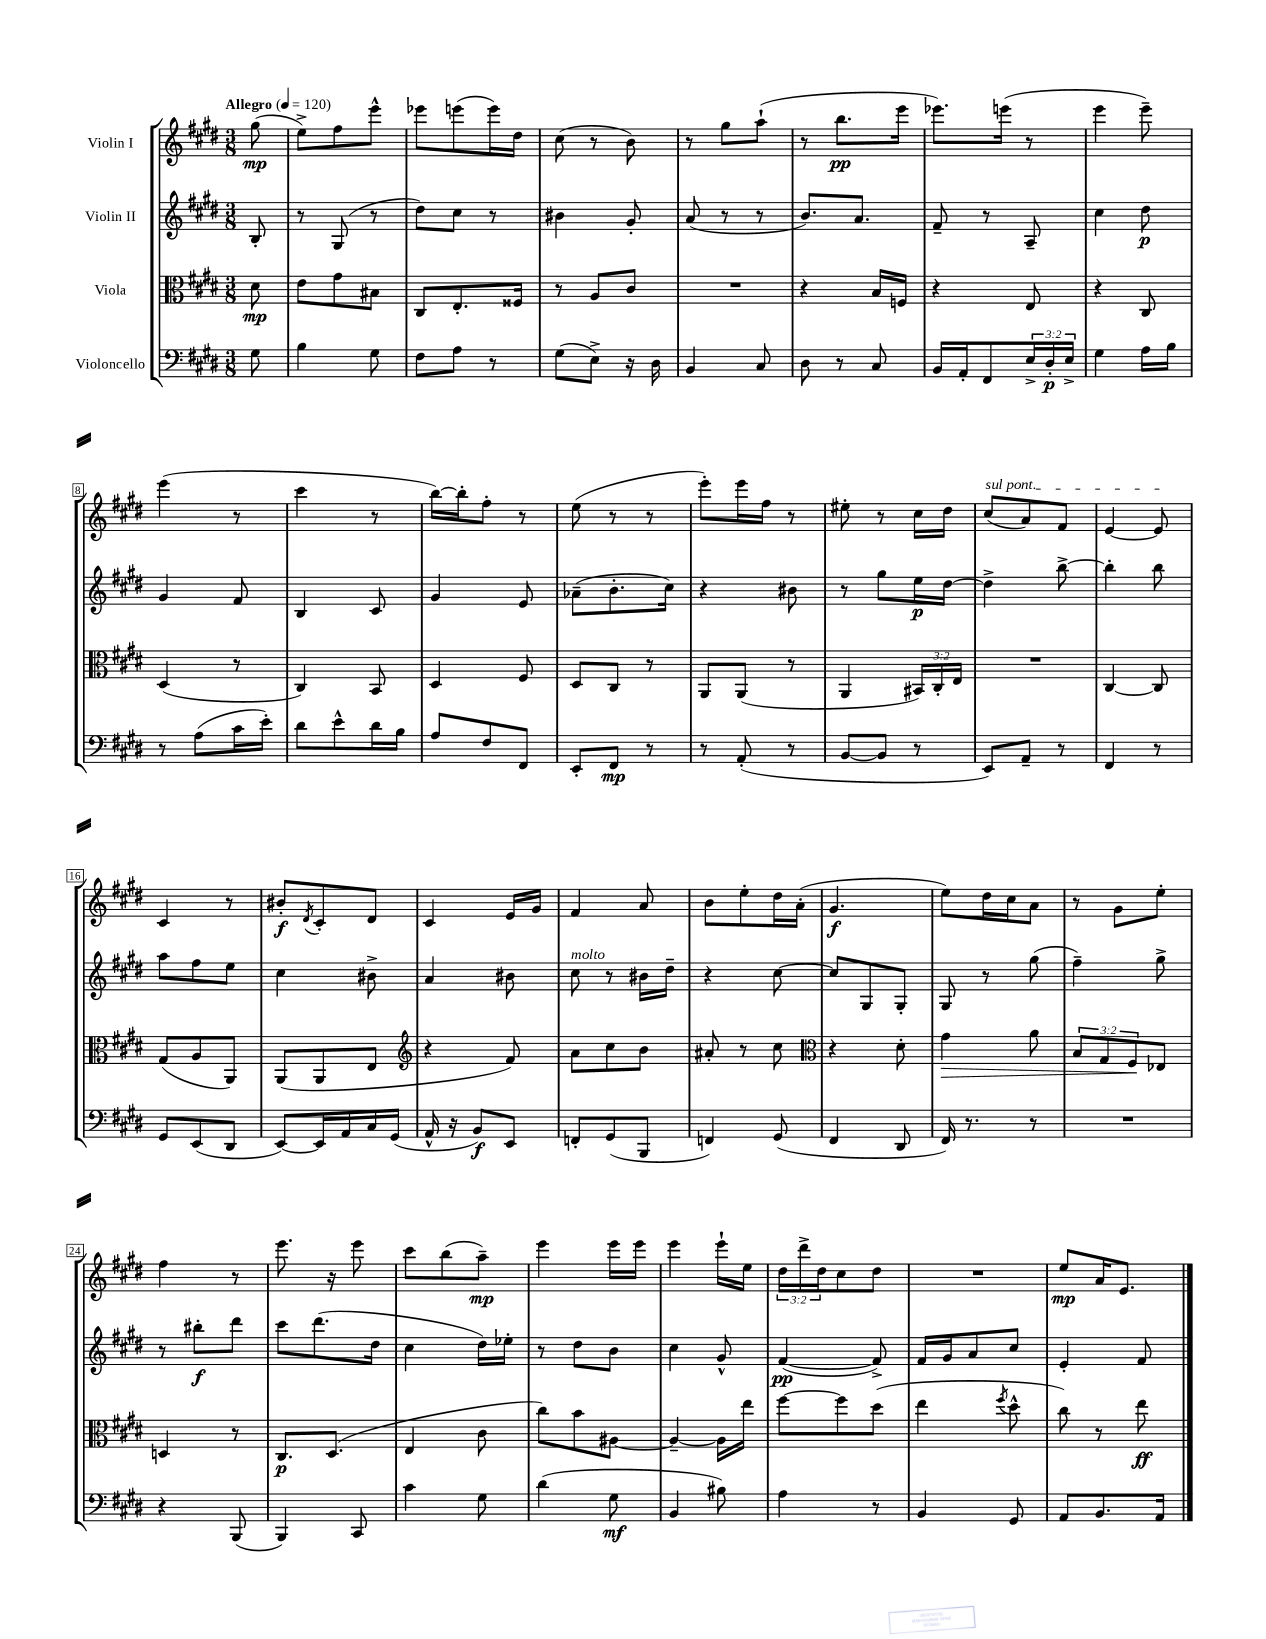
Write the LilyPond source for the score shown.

<<
\new StaffGroup <<
\new Staff = "s0" \with { instrumentName = "Violin I" } {
    \clef treble \key e \major \numericTimeSignature \time 3/8 \override Staff.TupletNumber.text = #tuplet-number::calc-fraction-text \partial 8 \tempo "Allegro" 4 = 120
    gis''8\mp( |
    e''8->) fis''8 e'''8-^ |
    ees'''8 e'''8( e'''16) dis''16 |
    cis''8( r8 b'8) |
    r8 gis''8 a''8-!( |
    r8 b''8.\pp e'''16 |
    ees'''8.) e'''16( r8 |
    e'''4 e'''8--) |
    e'''4( r8 |
    cis'''4 r8 |
    b''16~) b''16-. fis''8-. r8 |
    e''8( r8 r8 |
    e'''8-.) e'''16 fis''16 r8 |
    eis''8-. r8 cis''16 dis''16 |
    \once \override TextSpanner.bound-details.left.text = \markup { \italic "sul pont." } cis''8\startTextSpan( a'8) fis'8 |
    e'4~ e'8\stopTextSpan |
    cis'4 r8 |
    bis'8-.\f \acciaccatura { dis'8 } cis'8-. dis'8 |
    cis'4 e'16 gis'16 |
    fis'4 a'8 |
    b'8 e''8-. dis''16 a'16-.( |
    gis'4.\f |
    e''8) dis''16 cis''16 a'8 |
    r8 gis'8 e''8-. |
    fis''4 r8 |
    e'''8. r16 e'''8 |
    cis'''8 b''8( a''8--\mp) |
    e'''4 e'''16 e'''16 |
    e'''4 e'''16-! e''16 |
    \tuplet 3/2 { dis''16 dis'''16-> dis''16 } cis''8 dis''8 |
    R4. |
    e''8\mp a'16 e'8. \bar "|." |
}
\new Staff = "s1" \with { instrumentName = "Violin II" } {
    \clef treble \key e \major \numericTimeSignature \time 3/8 \partial 8
    b8-. |
    r8 gis8( r8 |
    dis''8) cis''8 r8 |
    bis'4 gis'8-. |
    a'8( r8 r8 |
    b'8.) a'8. |
    fis'8-- r8 a8-- |
    cis''4 dis''8\p |
    gis'4 fis'8 |
    b4 cis'8 |
    gis'4 e'8 |
    aes'8--( b'8.-. cis''16) |
    r4 bis'8 |
    r8 gis''8 e''16\p dis''16~ |
    dis''4-> b''8~-> |
    b''4-. b''8 |
    a''8 fis''8 e''8 |
    cis''4 bis'8-> |
    a'4 bis'8 |
    cis''8^\markup { \italic "molto" } r8 bis'16 dis''16-- |
    r4 cis''8~ |
    cis''8 gis8 gis8-. |
    gis8 r8 gis''8( |
    fis''4--) gis''8-> |
    r8 bis''8-.\f dis'''8 |
    cis'''8 dis'''8.( dis''16 |
    cis''4 dis''16) ees''16-. |
    r8 dis''8 b'8 |
    cis''4 gis'8-^ |
    fis'4~\pp( fis'8->) |
    fis'16 gis'16 a'8 cis''8 |
    e'4-. fis'8 \bar "|." |
}
\new Staff = "s2" \with { instrumentName = "Viola" } {
    \clef alto \key e \major \numericTimeSignature \time 3/8 \override Staff.TupletNumber.text = #tuplet-number::calc-fraction-text \partial 8
    dis'8\mp |
    e'8 gis'8 bis8 |
    cis8 e8.-. fisis16 |
    r8 a8 cis'8 |
    R4. |
    r4 b16 f16 |
    r4 e8 |
    r4 cis8 |
    dis4( r8 |
    cis4) b,8 |
    dis4 fis8 |
    dis8 cis8 r8 |
    a,8 a,8( r8 |
    a,4 \tuplet 3/2 { bis,16) cis16-. e16 } |
    R4. |
    cis4~ cis8 |
    gis8( a8 a,8) |
    a,8( a,8 e8 |
    \clef treble r4 fis'8) |
    a'8 cis''8 b'8 |
    ais'8-. r8 cis''8 |
    \clef alto r4 dis'8-. |
    gis'4\> a'8 |
    \tuplet 3/2 { b8 gis8 fis8\! } ees8 |
    d4 r8 |
    cis8.\p dis8.( |
    e4 cis'8 |
    cis''8) b'8 ais8~ |
    ais4~-- ais16 e''16 |
    fis''8~ fis''8 dis''8( |
    e''4 \acciaccatura { fis''8 } dis''8-^ |
    cis''8) r8 e''8\ff \bar "|." |
}
\new Staff = "s3" \with { instrumentName = "Violoncello" } {
    \clef bass \key e \major \numericTimeSignature \time 3/8 \override Staff.TupletNumber.text = #tuplet-number::calc-fraction-text \partial 8
    gis8 |
    b4 gis8 |
    fis8 a8 r8 |
    gis8( e8->) r16 dis16 |
    b,4 cis8 |
    dis8 r8 cis8 |
    b,16 a,16-. fis,8 \tuplet 3/2 { e16-> dis16-.\p e16-> } |
    gis4 a16 b16 |
    r8 a8( cis'16 e'16-.) |
    dis'8 e'8-^ dis'16 b16 |
    a8 fis8 fis,8 |
    e,8-. fis,8\mp r8 |
    r8 a,8-.( r8 |
    b,8~ b,8 r8 |
    e,8) a,8-- r8 |
    fis,4 r8 |
    gis,8 e,8( dis,8 |
    e,8~) e,16 a,16 cis16 gis,16( |
    a,16-^ r16 b,8\f) e,8 |
    f,8-. gis,8( b,,8 |
    f,4) gis,8( |
    fis,4 dis,8 |
    fis,16) r8. r8 |
    R4. |
    r4 b,,8( |
    b,,4) cis,8 |
    cis'4 gis8 |
    dis'4( gis8\mf |
    b,4 bis8) |
    a4 r8 |
    b,4 gis,8 |
    a,8 b,8. a,16 \bar "|." |
}
>>
>>
\layout { \context { \Score \override BarNumber.stencil = #(make-stencil-boxer 0.1 0.3 ly:text-interface::print) } }
